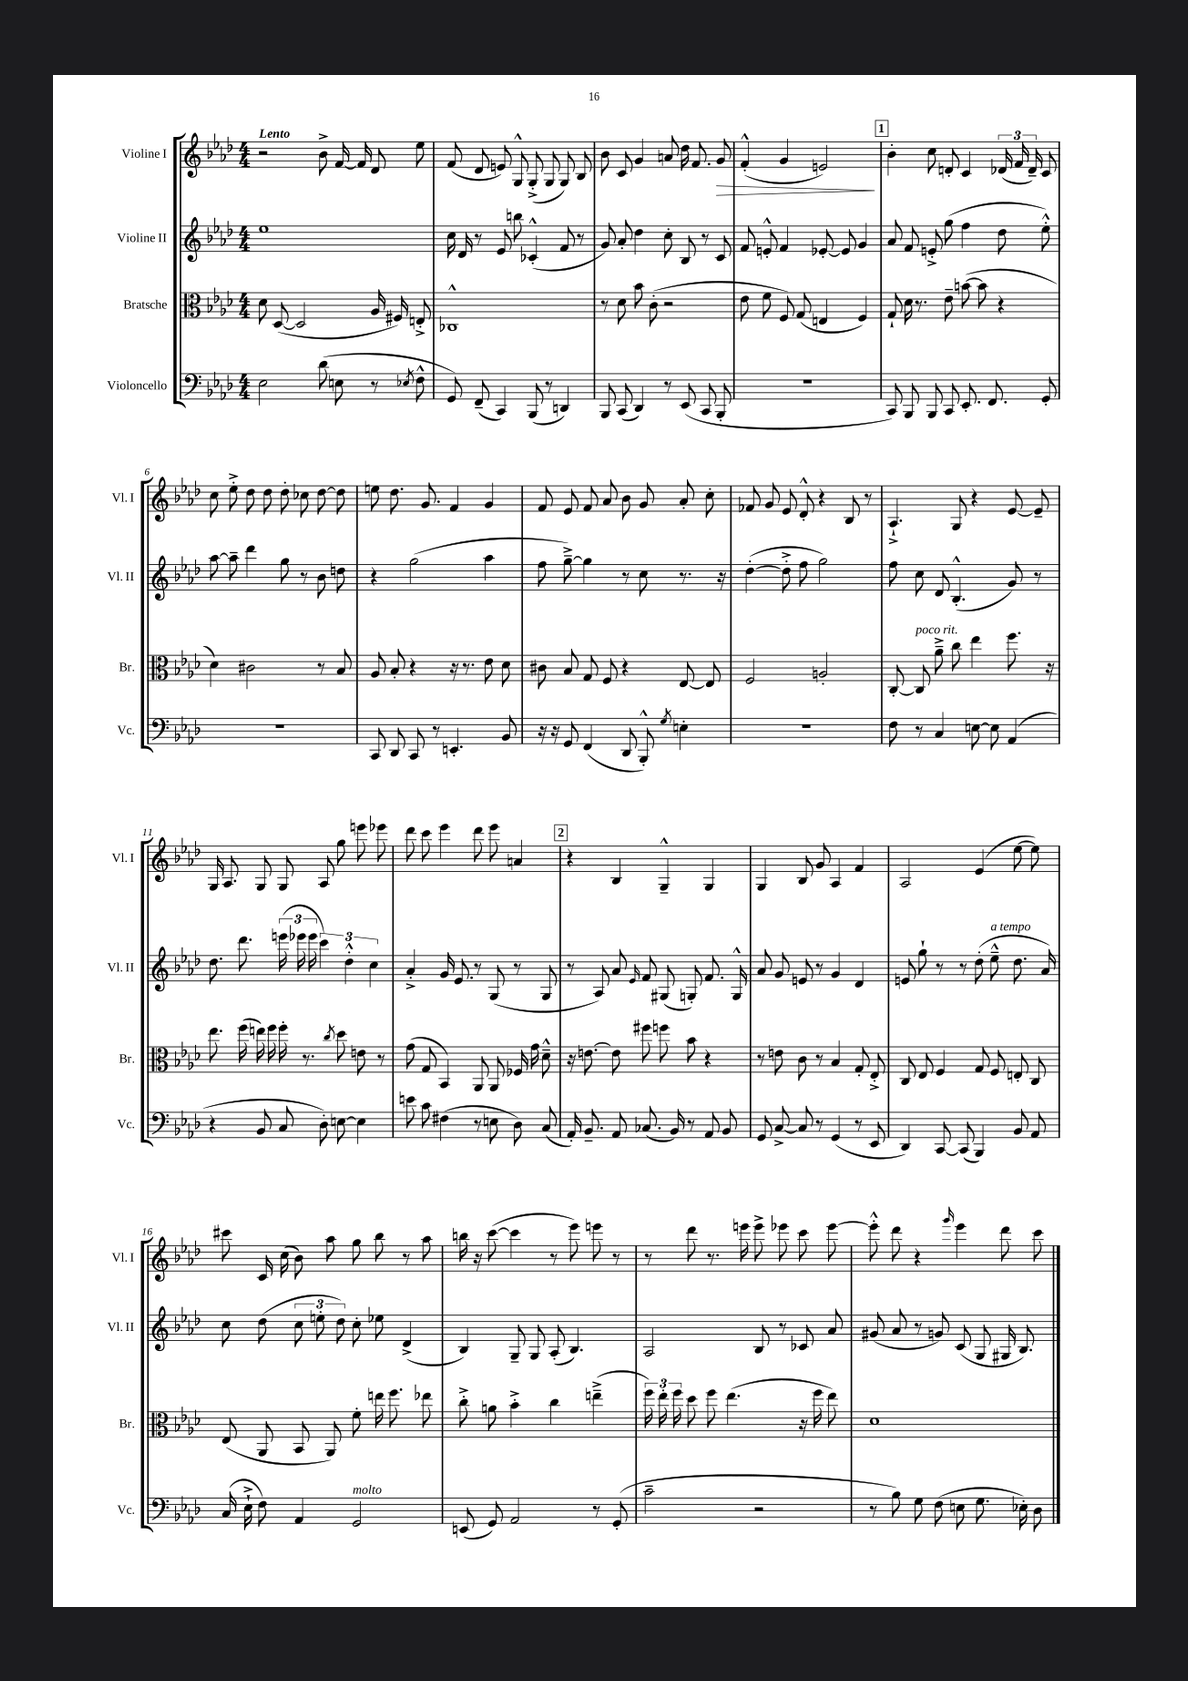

**kern	**kern	**kern	**kern	**dynam
*part4	*part3	*part2	*part1	*part1
*staff4	*staff3	*staff2	*staff1	*staff1
*I"Violoncello	*I"Bratsche	*I"Violine II	*I"Violine I	*
*I'Vc.	*I'Br.	*I'Vl. II	*I'Vl. I	*
*clefF4	*clefC3	*clefG2	*clefG2	*
*k[b-e-a-d-]	*k[b-e-a-d-]	*k[b-e-a-d-]	*k[b-e-a-d-]	*
*M4/4	*M4/4	*M4/4	*M4/4	*
=1	=1	=1	=1	=1
!	!	!	!LO:TX:a:B:t=Lento	!
2E-\	8d-\	1ee-	2r	.
.	([8D-/	.	.	.
.	2D-/]	.	.	.
(8d-\	.	.	8b-^\	.
8En\	.	.	[16f/	.
.	.	.	16f/]	.
8r	16A-/	.	8d-/	.
.	16F#X/)	.	.	.
8qE-X/	.	.	.	.
8F^^\	8En'^/	.	8ee-\	.
=2	=2	=2	=2	=2
8GG/)	1C-X^^	16cc\	(8f/	.
.	.	16d-/	.	.
(8FF~/	.	8r	8d-/	.
4CC/)	.	8e-/	8en/)	.
.	.	8bbn\	8G^^/	.
(8BBB-/	.	(4c-X'^^/	(8G'^/	.
8r	.	.	8G/	.
4DDn/)	.	8f/	8G/)	.
.	.	8r	8B-/	.
=3	=3	=3	=3	=3
8BBB-/	8r	8g/)	8b-\	.
(8CC/	8d-\	8a-'/	8c/	.
4DD-/)	8b-\	4dd-\	4g/	.
.	(8c'\	.	.	.
8r	2r	8cc'\	8an/	.
(8EE-/	.	8B-/	16dd-\	.
.	.	.	8.f/	.
8CC/	.	8r	.	.
!	!	!	!	!LO:HP:b
8BBB-'/	.	8c/	8g/	>
=4	=4	=4	=4	=4
1r	8e-\	8f/	(4f'^^/	.
.	8f\	8en'^^/	.	.
.	8F/)	4f/	4g/	.
.	(8G/	.	.	.
.	4En/	[8e-X'/	2en/)	.
.	.	8e-/]	.	.
.	4F/)	4g/	.	.
.	.	.	.	]
!!LO:REH:place=s1:t=1
=5	=5	=5	=5	=5
8CC/)	8G`/	8a-/	4b-'\	.
8BBB-/	16d-\	8f/	.	.
.	8.r	.	.	.
8BBB-/	.	8en'^/	8cc\	.
8CC/	8e-~\	(8gg\	8dn'/	.
8.EE-'/	([8bn\	4ff\	4c/	.
.	8b\]	.	.	.
8.FF/	.	.	.	.
.	4r	8dd-\	(24d-X/	.
.	.	.	24f/	.
.	.	.	24d-~/)	.
8GG'/	.	8ee-'^^\)	8c/	.
!!LO:LB:g=z
=6	=6	=6	=6	=6
1r	4d-\)	[8aa-\	8cc\	.
.	.	8aa-~\]	8ee-'^\	.
.	2c#X\	4ddd-\	8dd-\	.
.	.	.	8dd-\	.
.	.	8gg\	8dd-'\	.
.	.	8r	8cc-X\	.
.	8r	8b-\	[8dd-\	.
.	8B-/	8ddn\	8dd-\]	.
=7	=7	=7	=7	=7
8CC/	8A-/	4r	8een\	.
8DD-/	8B-'/	.	8.dd-\	.
8CC/	4r	(2gg\	.	.
.	.	.	8.g/	.
8r	.	.	.	.
4.EEn'/	16r	.	4f/	.
.	8.r	.	.	.
.	8e-\	4aa-\	4g/	.
8BB-/	8d-\	.	.	.
=8	=8	=8	=8	=8
16r	8c#X\	8ff\	8f/	.
16r	.	.	.	.
8GG/	8B-/	[8gg~^\)	8e-/	.
(4FF/	8G/	4gg\]	8f/	.
.	8F/	.	8a-/	.
8DD-/	4r	8r	8b-\	.
8BBB-'^^/)	.	8cc\	8g/	.
8qG/	.	.	.	.
4En'\	[8E-/	8.r	8a-'/	.
.	8E-/]	.	8cc'\	.
.	.	16r	.	.
=9	=9	=9	=9	=9
1r	2F/	([4dd-'\	8f-X/	.
.	.	.	8g/	.
.	.	8dd-'^\]	8e-/	.
.	.	8ff\	8d-'^^/	.
.	2An'/	2gg\)	4r	.
.	.	.	8B-/	.
.	.	.	8r	.
=10	=10	=10	=10	=10
8F\	[8C'/	8ff\	4.A-`^/	.
!	!LO:TX:a:i:t=poco rit.	!	!	!
8r	8C/]	8cc\	.	.
4C/	8a-~^\	8d-/	.	.
.	8cc\	(4.B-'^^/	8G/	.
[8En\	4ee-\	.	4r	.
8E\]	.	.	.	.
(4AA-/	8.ff\	8g/)	[8e-/	.
.	.	8r	8e-~/]	.
.	16r	.	.	.
!!LO:LB:g=z
=11	=11	=11	=11	=11
4r	8.ee-\	8.dd-\	16G/	.
.	.	.	8.A-/	.
.	(16ff\	8.ddd-\	.	.
8BB-/	16een\)	.	8G/	.
.	16ff\	.	.	.
8C/	16ff'\	(24eeen\	8G/	.
.	.	24eee-X\	.	.
.	8.r	.	.	.
.	.	24eee-\	.	.
8D-'\)	.	6ccc\)	8A-/	.
.	8qcc/	.	.	.
[8En\	8dd-\	.	8gg\	.
.	.	6dd-'^^\	.	.
4E\]	8en\	.	8eeen\	.
.	.	6cc\	.	.
.	8r	.	8eee-X\	.
=12	=12	=12	=12	=12
8en\	(8g\	4a-'^/	8ddd-\	.
8c\	8G/	.	8ccc\	.
(4F#X\	4BB-/)	16g/	4eee-\	.
.	.	8.e-/	.	.
8r	8AA-/	8r	8ddd-\	.
8En\	8AA-/	(8G/	8eee-\	.
8D-\)	16F-X/	8r	4an/	.
.	16g\	.	.	.
(8C/	8d-~^^\	8G/	.	.
!!LO:REH:place=s1:t=2
=13	=13	=13	=13	=13
16AA-'/)	16r	8r	4r	.
8.BB-~/	[8.en\	.	.	.
.	.	8A-/)	.	.
8AA-/	8e\]	8a-/	4B-/	.
.	.	16qqe-/	.	.
(8.C-X/	8ff#X\	8f/	.	.
.	8ffn\	(8G#X/	4G~^^/	.
16BB-/)	.	.	.	.
8r	8b-\	8Gn'/)	.	.
8AA-/	4r	8.f/	4G/	.
8BB-/	.	.	.	.
.	.	16G^^/	.	.
=14	=14	=14	=14	=14
8GG/	8r	8a-/	4G/	.
[8C^/	8en\	8g/	.	.
8C/]	8c\	8en/	8B-/	.
8r	8r	8r	8g/	.
(4GG/	4B-/	4g/	4A-/	.
8r	8G'/	4d-/	4f/	.
8EE-/	8E-'^/	.	.	.
=15	=15	=15	=15	=15
4DD-/)	8C/	8en/	2A-/	.
.	8E-/	8gg`\	.	.
[8CC/	4F/	8r	.	.
(8CC/]	.	8r	.	.
4BBB-/)	8G/	(8dd-'\	(4e-/	.
!	!	!LO:TX:a:i:t=a tempo	!	!
.	8F/	8ee-~^^\	.	.
8BB-/	8En'/	8.dd-\	[8ee-\	.
8AA-/	8C/	.	8ee-\])	.
.	.	16a-/)	.	.
!!LO:LB:g=z
=16	=16	=16	=16	=16
(16C/	(8E-/	8cc\	8ccc#X\	.
16E-`^\	.	.	.	.
8F\)	8AA-/	(8dd-\	16c/	.
.	.	.	(16cc\	.
4AA-/	8BB-/	12cc\	8b-\)	.
.	.	12een'\	.	.
.	8AA-/)	.	8aa-\	.
.	.	12dd-\)	.	.
!LO:TX:a:i:t=molto	!	!	!	!
2GG/	8f'\	8cc'\	8gg\	.
.	16een\	8ee-X\	8bb-\	.
.	8.ff\	.	.	.
.	.	(4d-^/	8r	.
.	8ee-X\	.	8aa-\	.
=17	=17	=17	=17	=17
(8EEn/	8cc'^\	4B-/)	16bbn\	.
.	.	.	16r	.
8GG/)	8an\	.	([8ccc\	.
2AA-/	4b-'^\	8G~/	4ccc\]	.
.	.	8G/	.	.
.	4cc\	(8A-'/	8r	.
.	.	4.B-/)	8eee-\)	.
8r	(4een~^\	.	8eeen\	.
(8GG'/	.	.	8r	.
=18	=18	=18	=18	=18
2c~\	24ff\)	2A-/	8r	.
.	24ee-'\	.	.	.
.	24ff\	.	.	.
.	8dd-\	.	8ddd-\	.
.	8ff\	.	8.r	.
.	(4.ee-\	.	.	.
.	.	.	16eeen\	.
2r	.	8B-/	8eee^\	.
.	.	8r	8eee-X\	.
.	16r	8c-X/	8ccc\	.
.	16ff\	.	.	.
.	8ee-\)	8a-/	[8eee-\	.
=19	=19	=19	=19	=19
8r	1d-	(8g#X/	8eee-'^^\]	.
8B-\)	.	8a-/	8ddd-\	.
8G\	.	8r	4r	.
(8F\	.	8gn/)	.	.
.	.	.	16qqggg/	.
8En\	.	(8c/	4eee-\	.
8.G\	.	8G/	.	.
.	.	16G#X/	8ddd-\	.
16E-X'\)	.	8.B-/)	.	.
8D-\	.	.	8ccc\	.
==	==	==	==	==
*-	*-	*-	*-	*-
